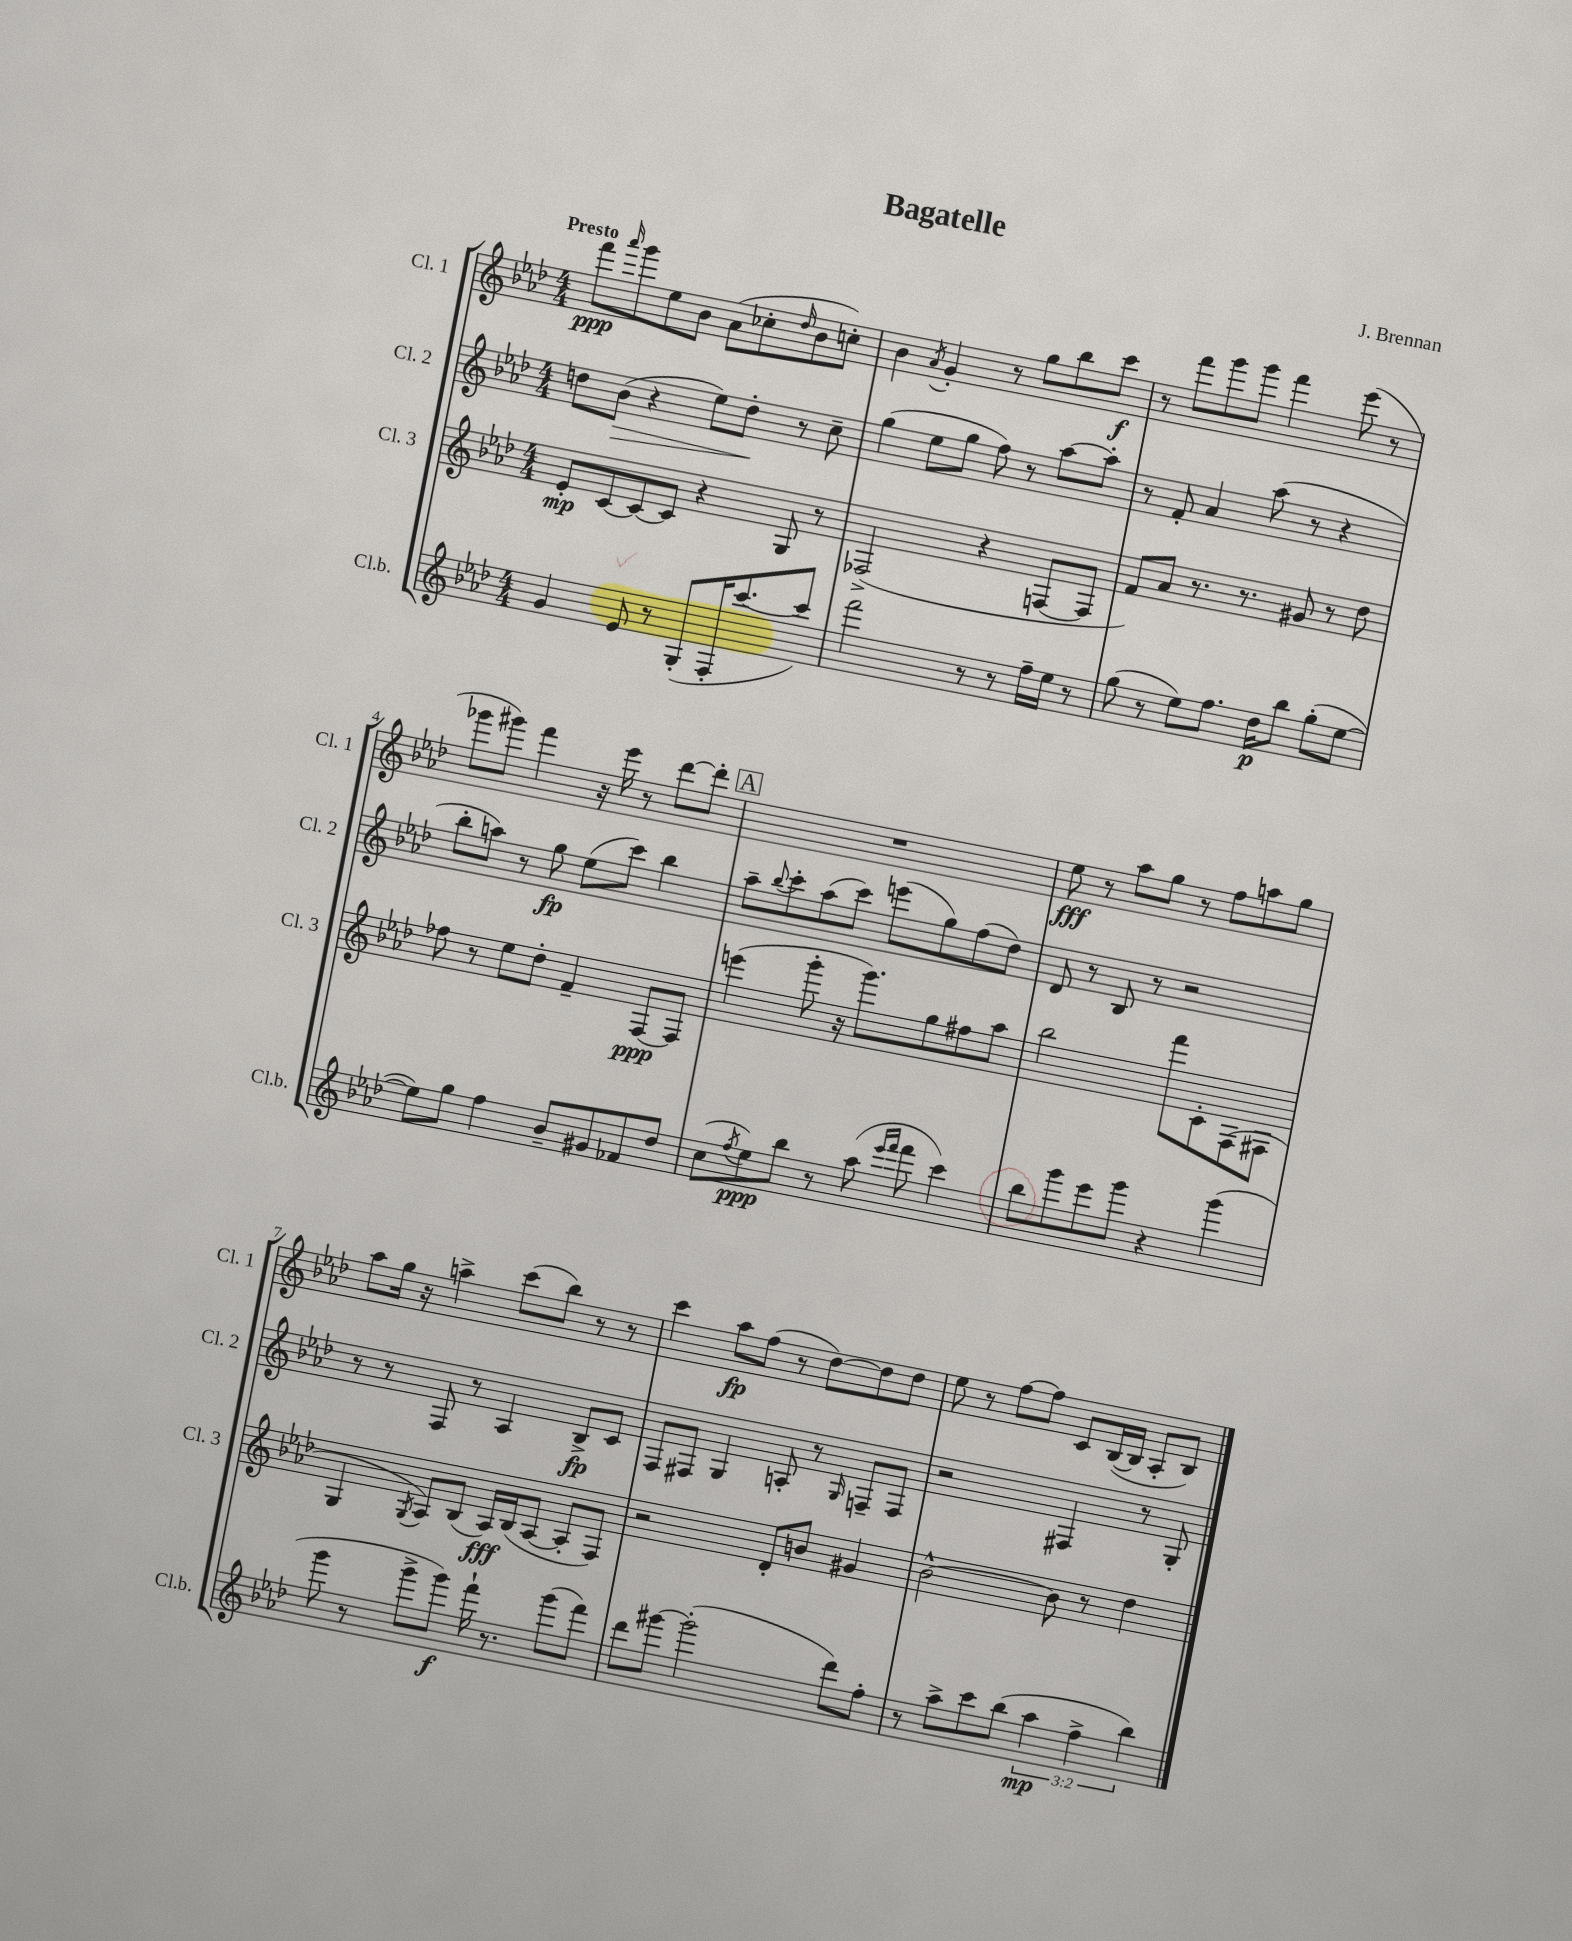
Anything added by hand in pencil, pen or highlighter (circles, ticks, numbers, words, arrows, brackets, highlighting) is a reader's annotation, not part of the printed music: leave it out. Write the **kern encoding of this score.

**kern	**kern	**kern	**kern
*staff4	*staff3	*staff2	*staff1
*clefG2	*clefG2	*clefG2	*clefG2
*k[b-e-a-d-]	*k[b-e-a-d-]	*k[b-e-a-d-]	*k[b-e-a-d-]
*M4/4	*M4/4	*M4/4	*M4/4
4g/	8e-'/L	8dd\L	8fff\L
.	.	.	16qqaaa-/
.	[8c/	(8b-\J	8ggg\
8e-/	8c/_	4r	8ee-\
8r	8c/]J	.	8b-\J
(8G'/L	4r	8ee-\L)	(8a-\L
16F'/K	.	8dd'\J	8cc-'\
[8.ccc/	.	.	.
.	.	.	16qqdd-/
.	8G/	8r	8b-\
8ccc/]J)	8r	8cc~\	8cc'\J)
=	=	=	=
2fff\	(2F-^/	(4gg\	4b-\
.	.	.	8qa-/
.	.	8ee-\L	4g'/
.	.	8gg\J	.
8r	4r	8ff\)	8r
8r	.	8r	8gg\L
16ff~\LL	[8F/L	[8aa-\L	8bb-\
16ee-\JJ	.	.	.
8r	8F/]J	8aa-'\]J	8ccc\J
=	=	=	=
(8gg\	8f/L)	8r	8r
8r	8a-/J	8f'/	8fff\L
8ee-\L)	8.r	4a-/	8ggg\
8.ff\J	.	.	8ggg\J
.	8.r	.	.
.	.	(8aa-\	4fff\
16dd-\LK	.	.	.
8bb-\J	8g#/	8r	.
(8gg'\L	8r	4r	(8eee-\
[8ee-\J	8dd-\	.	8r
=	=	=	=
8ee-\]L)	8ff-\	8bb-'\L	8ggg-\L
8gg\J	8r	8aa\J)	8ggg#\J)
4ff\	8ee-\L	8r	4fff\
.	8dd-'\J	8gg\	.
8b-~/L	4f~/	(8ee-\L	16r
.	.	.	16eee-\
8g#/	.	8ccc\J)	8r
8f-/	[8F/L	4bb-\	[8ddd-\L
8dd-/J	8F/]J	.	8ddd-'\]J
=	=	=	=
(8cc\L	(4eee\	8aa-~\L	1r
8qff/	.	8qqbb-/	.
8ee-\)	.	8ccc'\	.
8bb-\J	8ggg'\	(8aa-\	.
8r	16r	8ccc\J)	.
.	8.ggg\L)	.	.
(8aa-\	.	(8eee\L	.
16qqeee-/LL	.	.	.
16qqfff/JJ	.	.	.
8fff\	8gg\	8gg\)	.
4ccc\)	8ff#\	(8ff\	.
.	8aa-\J	8dd-\J)	.
=	=	=	=
8bb-\L	2bb-\	8d-/	8ee-\
8ggg\	.	8r	8r
8eee-\	.	8B-/	8aa-\L
8ggg\J	.	8r	8gg\J
4r	8fff\L	2r	8r
.	8c'\	.	8ff\L
(4ggg\	(8F\	.	8aa\
.	8F#\J	.	8gg\J
=	=	=	=
8ggg\	4G/	8r	8aa-\L
8r	.	8r	16gg\Jk
.	.	.	16r
.	8qG/	.	.
8ggg^\L	8A-/L)	8F/	4aa^\
8ggg\J)	(8B-/J	8r	.
16fff`\	16A-/LL)	4A-/	(8ccc\L
8.r	(16B-/J	.	.
.	[8A-/J	.	8bb-\J)
(8ggg\L	8A-'/]L	8B-^/L	8r
8fff\J)	8F/J)	8c/J	8r
=	=	=	=
8ddd-\L	2r	8F/L	4ccc\
[8ggg#\J	.	8F#/J	.
(2ggg#'\]	.	4G/	8aa-\L
.	.	.	(8ff\J
.	8d-'/L	8A'/	8r
.	8b/J	8r	[8dd-\L)
.	.	16qqG/	.
8ddd-\L)	4g#/	8F~/L	8dd-\]
8ff'\J	.	8F/J	8dd-\J
=	=	=	=
8r	[2b-^^\	2r	8ee-\
8aa-^\L	.	.	8r
8ccc\	.	.	[8ff\L
(8bb-\J	.	.	8ff\]J
6aa-\	8b-\]	4F#/	8c/L
.	8r	.	([16B-/L
6ff^\	.	.	.
.	.	.	16B-/]JJ
.	4dd-\	8r	8A-'/L
6bb-\)	.	.	.
.	.	8G'/	8B-/J)
==	==	==	==
*-	*-	*-	*-
